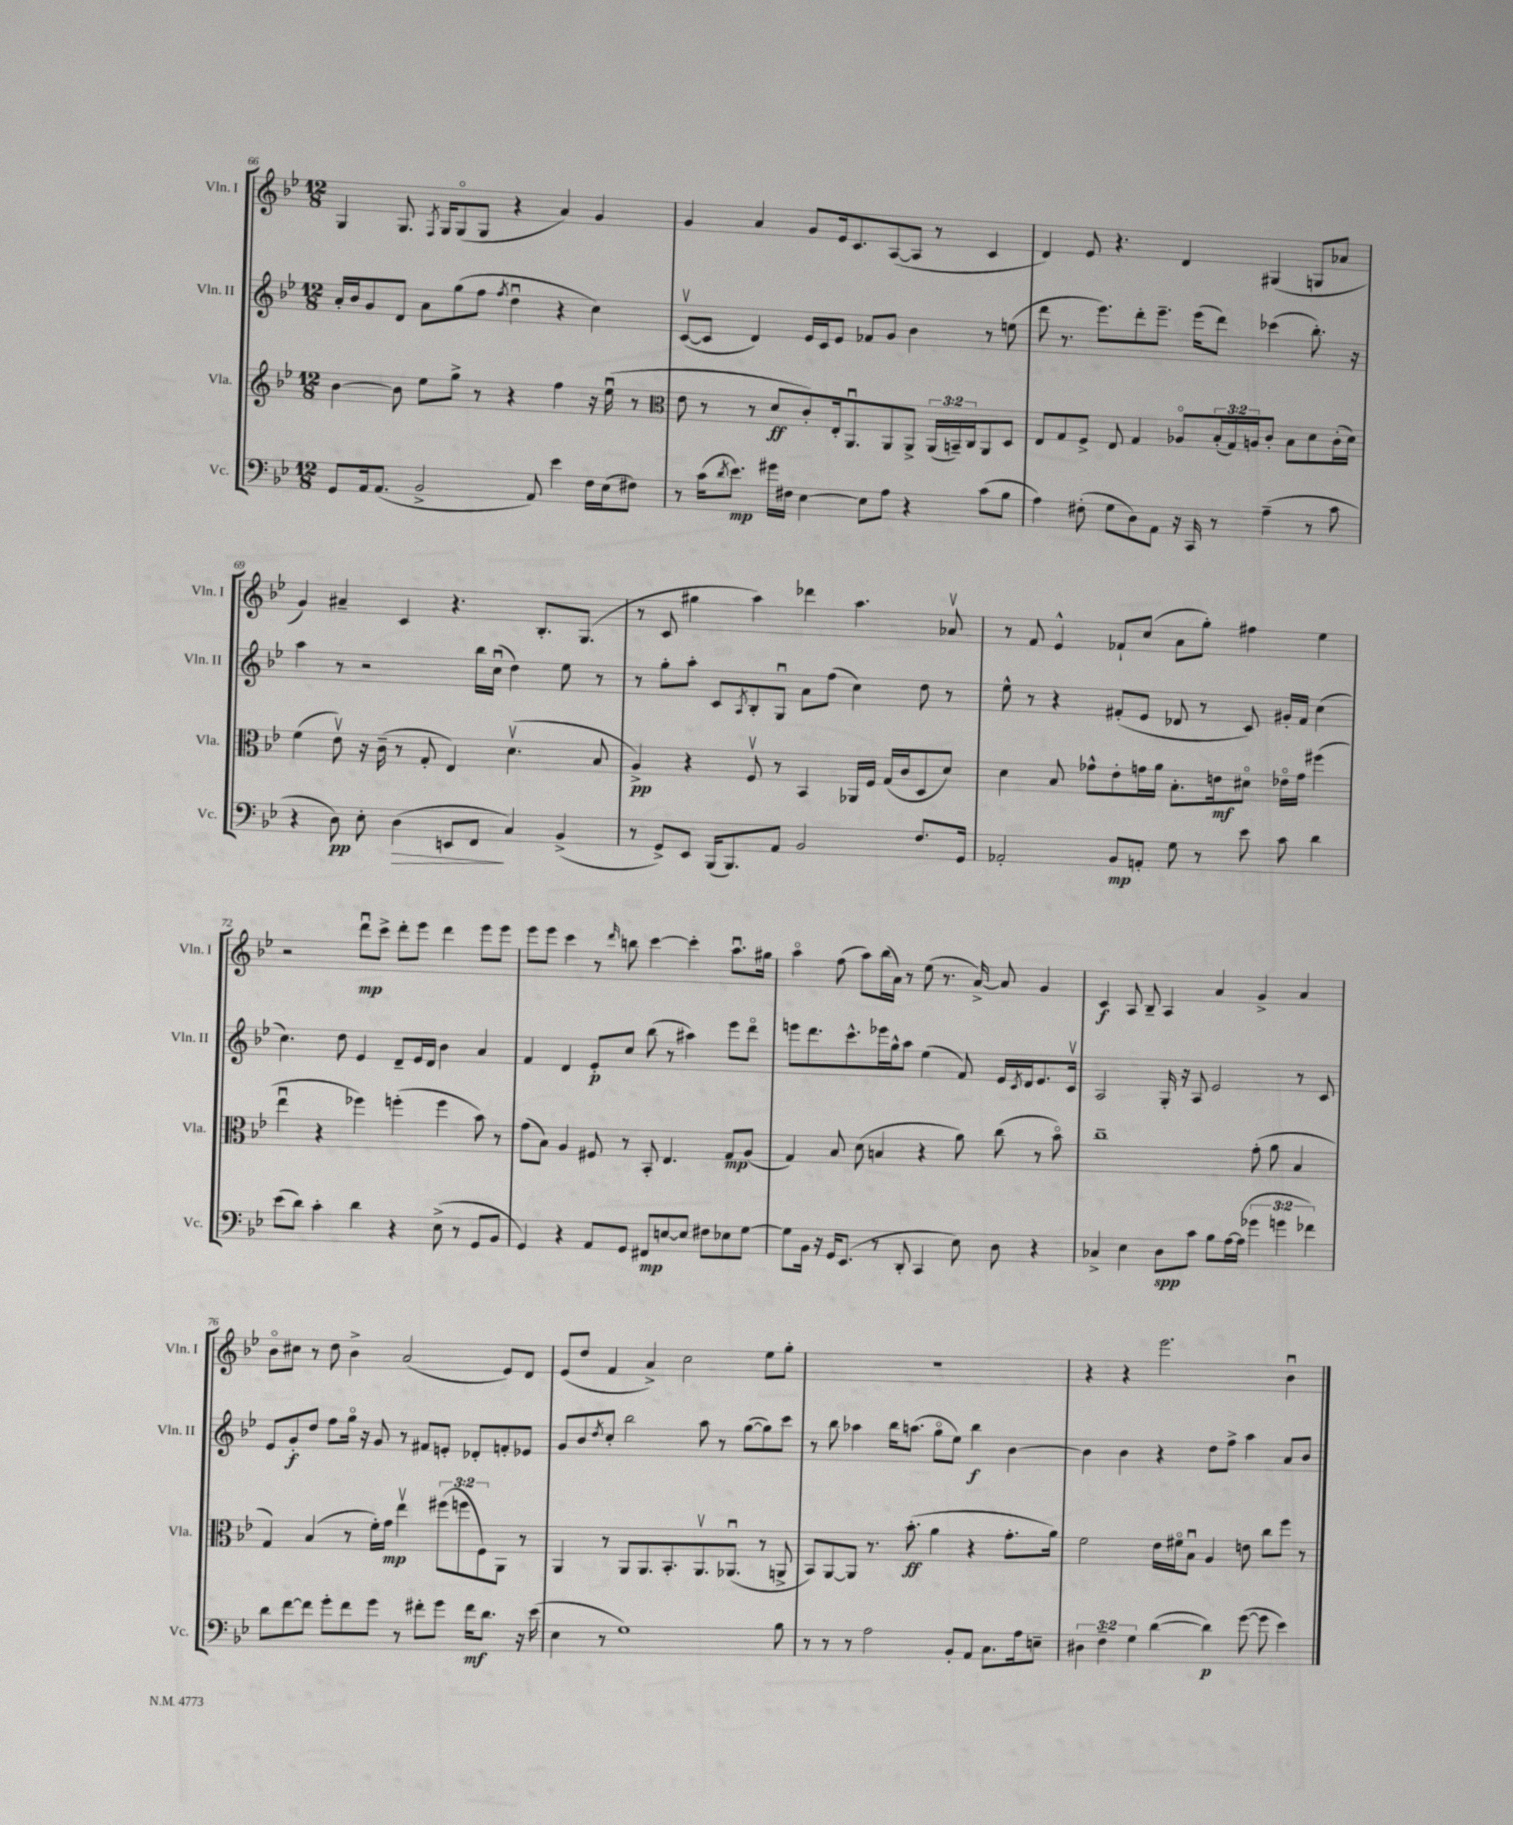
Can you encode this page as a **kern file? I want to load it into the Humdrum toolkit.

**kern	**dynam	**kern	**dynam	**kern	**dynam	**kern	**dynam
*part4	*part4	*part3	*part3	*part2	*part2	*part1	*part1
*staff4	*staff4	*staff3	*staff3	*staff2	*staff2	*staff1	*staff1
*I"Vc.	*	*I"Vla.	*	*I"Vln. II	*	*I"Vln. I	*
*I'Vc.	*	*I'Vla.	*	*I'Vln. II	*	*I'Vln. I	*
*clefF4	*	*clefG2	*	*clefG2	*	*clefG2	*
*k[b-e-]	*	*k[b-e-]	*	*k[b-e-]	*	*k[b-e-]	*
*M12/8	*	*M12/8	*	*M12/8	*	*M12/8	*
=66	=66	=66	=66	=66	=66	=66	=66
8GG/L	.	[4b-\	.	16a'/LL	.	4G/	.
.	.	.	.	16b-/J	.	.	.
16AA/k	.	.	.	8g/	.	.	.
(8.AA/J	.	.	.	.	.	.	.
.	.	8b-\]	.	8d/J	.	8.G/	.
2BB-^/	.	8ee-\L	.	8a\L	.	.	.
.	.	.	.	.	.	8qF/	.
.	.	.	.	.	.	16G/KL	.
.	.	8gg^\J	.	(8gg\	.	(8G/	.
.	.	8r	.	8ff\J	.	8G/J	.
.	.	.	.	8qff/	.	.	.
.	.	4r	.	4ddu\	.	4r	.
8AA/)	.	.	.	.	.	.	.
4e-\	.	4ff\	.	4r	.	4a/)	.
16F\LL	.	16r	.	4cc\)	.	4g/	.
(16E-\J	.	(16ee-u\	.	.	.	.	.
8F#X\J)	.	8r	.	.	.	.	.
=67	=67	=67	=67	=67	=67	=67	=67
*	*	*clefC3	*	*	*	*	*
8r	.	8e-\	.	([8cv/L	.	4g/	.
(16c\KL	.	8r	.	8c/J]	.	.	.
8qd/	.	.	.	.	.	.	.
8.e-\J)	mp	.	.	.	.	.	.
.	.	8r	.	4d/)	.	4a/	.
16g#X\LL	.	8d/L	ff	.	.	.	.
16F#X\JJ	.	.	.	.	.	.	.
[4E-\	.	8c'/)	.	16e-/LL	.	8g/L	.
.	.	.	.	16c/J	.	.	.
.	.	16E-'/k	.	8e-/J	.	16e-/k	.
.	.	8.AAu/	.	.	.	8.c/	.
8E-\L]	.	.	.	8f-X/L	.	.	.
8A\J	.	8AA/	.	8g/J	.	([8A/	.
4r	.	8AA^/J	.	4b-\	.	8A/J]	.
.	.	(24AA/LL	.	.	.	8r	.
.	.	24BBn~/)	.	.	.	.	.
.	.	24C/J	.	.	.	.	.
(8c\L	.	8AA/	.	8r	.	4c/	.
8B-\J	.	8D/J	.	(8een\	.	.	.
=68	=68	=68	=68	=68	=68	=68	=68
4A\)	.	8E-/L	.	8ddd\	.	4d/)	.
.	.	8G/	.	8.r	.	.	.
(8F#X'\	.	8F^/J	.	.	.	8e-/	.
.	.	.	.	8.eee-\L)	.	.	.
8G\L	.	8E-/	.	.	.	4.r	.
8D\)	.	4G/	.	8ddd'\	.	.	.
8AA\J	.	.	.	8.eee-~\J	.	.	.
16r	.	8A-X/L	.	.	.	4d/	.
16CC/	.	.	.	(16eee-\KL	.	.	.
8r	.	(24B-'/L	.	8ddd\J)	.	.	.
.	.	24G/)	.	.	.	.	.
.	.	24An/J	.	.	.	.	.
(4A~\	.	8c'/J	.	(4ccc-X\	.	(4G#X/	.
.	.	8B-\L	.	.	.	.	.
8r	.	8d\	.	8.bb-'\)	.	8Gn/L	.
8c\	.	(16c'\L	.	.	.	8a-X/J	.
.	.	16d\JJ)	.	16r	.	.	.
!!LO:LB:g=z
=69	=69	=69	=69	=69	=69	=69	=69
4r	.	(4f\	.	4aa\	.	4g/)	.
8D\)	pp	8e-v\)	.	8r	.	4a#X~/	.
8E-'\	.	16r	.	2r	.	.	.
.	.	(16c~\	.	.	.	.	.
!	!LO:HP:b	!	!	!	!	!	!
(4D\	>	8r	.	.	.	4c/	.
.	.	8G'/	.	.	.	.	.
8EEn/L	.	4E-/)	.	.	.	4.r	.
8FF/J	.	.	.	16bb-\LL	.	.	.
.	.	.	.	(16ccu\JJ	.	.	.
4C/)	]	(4.dv\	.	4dd\)	.	.	.
.	.	.	.	.	.	8.B-'/L	.
(4BB-^/	.	.	.	8ee-\	.	.	.
.	.	.	.	.	.	(8.G/J	.
.	.	8B-/	.	8r	.	.	.
=70	=70	=70	=70	=70	=70	=70	=70
8r	.	4A^/)	pp	8r	.	8r	.
8GG^/L)	.	.	.	8gg'\L	.	8c/	.
8EE-/J	.	4r	.	8aa'\J	.	4gg#X\	.
(16BBB-/KL	.	.	.	8c/L	.	.	.
8.BBB-/)	.	.	.	.	.	.	.
.	.	.	.	8qA/	.	.	.
.	.	8Fv/	.	8B-'/	.	4aa\)	.
8AA/J	.	8r	.	8Gu/J	.	.	.
2BB-/	.	4BB-/	.	8a\L	.	4ddd-X\	.
.	.	.	.	(8ff\J	.	.	.
.	.	16AA-X/LL	.	4cc\)	.	4.aa\	.
.	.	16F/JJ	.	.	.	.	.
.	.	(16G/LL	.	.	.	.	.
.	.	16c/J	.	.	.	.	.
8.F/L	.	8D/	.	8dd\	.	.	.
.	.	8d/J)	.	8r	.	8a-Xv/	.
16GG/Jk	.	.	.	.	.	.	.
=71	=71	=71	=71	=71	=71	=71	=71
2AA-X'/	.	4d\	.	8ee-^^\	.	8r	.
.	.	.	.	8r	.	8f/	.
.	.	8B-/	.	4r	.	4e-^^/	.
.	.	8g-X^^\L	.	.	.	.	.
8BB-/L	mp	8e-'\	.	(8f#X'/L	.	8f-X`/L	.
8AAn'/J	.	16gn\L	.	8e-/J	.	(8cc/J	.
.	.	16a\JJ	.	.	.	.	.
8G\	.	8.B-'\L	.	8d-X/	.	8a\L	.
8r	.	.	.	8r	.	8gg'\J)	.
.	.	16en\k	mf	.	.	.	.
8e-\	.	8d#X\J	.	8c/)	.	4ff#X\	.
8c\	.	16e-X\LL	.	16g#X'/LL	.	.	.
.	.	16g\JJ	.	16f#/JJ	.	.	.
4d\	.	(4ff#X\	.	(4cc\	.	4ee-\	.
!!LO:LB:g=z
=72	=72	=72	=72	=72	=72	=72	=72
(8e-\L	.	4ee-u\	.	4.cc\)	.	2r	.
8d\J)	.	.	.	.	.	.	.
4c'\	.	4r	.	.	.	.	.
.	.	.	.	8dd\	.	.	.
4d\	.	4ff-X\)	.	4e-/	.	8dddu\L	mp
.	.	.	.	.	.	8ccc^\J	.
4r	.	(4ffn'\	.	8d~/L	.	8ddd'\L	.
.	.	.	.	16e-/L	.	8eee-\J	.
.	.	.	.	16d/JJ	.	.	.
(8E-^\	.	4ff\	.	4b-\	.	4ddd\	.
8r	.	.	.	.	.	.	.
8GG/L	.	8b-\)	.	4a/	.	8eee-\L	.
8BB-/J	.	8r	.	.	.	8eee-\J	.
=73	=73	=73	=73	=73	=73	=73	=73
4GG/)	.	(8g\L	.	4f/	.	8eee-\L	.
.	.	8B-\J)	.	.	.	8eee-\J	.
4r	.	4A/	.	4d/	.	4ccc\	.
8AA/L	.	8F#X/	.	8e-'/L	p	8r	.
.	.	.	.	.	.	16qqddd/	.
8GG/J	.	8r	.	8cc/J	.	8bbn\	.
8FF#X/L	mp	8BB-'/	.	(8bb-\	.	[4ccc\	.
[8En/	.	4.E-/	.	8r	.	.	.
8E/J]	.	.	.	4aa#X\)	.	4ccc'\]	.
8F#X\L	.	.	.	.	.	.	.
8E-X\	.	8G/L	mp	8eee-\L	.	8.aau\L	.
[8G\J	.	(8A/J	.	8ddd\J	.	.	.
.	.	.	.	.	.	16gg#X\Jk	.
=74	=74	=74	=74	=74	=74	=74	=74
8G\L]	.	4G/)	.	8eeen\L	.	4aa\	.
16BB-\Jk	.	.	.	8.ddd\	.	.	.
16r	.	.	.	.	.	.	.
16GG/KL	.	8B-/	.	.	.	(8ff\	.
(8.EE-/J	.	.	.	8.ccc^^\	.	.	.
.	.	(8d\	.	.	.	8aa\L)	.
8r	.	4Bn/	.	16eee-X\L	.	(16bb-\L	.
.	.	.	.	16gg^^\J	.	16a\JJ)	.
8DD'/	.	.	.	8aa\J	.	8r	.
4CC/	.	4r	.	(4ee-\	.	(8ee-\	.
.	.	.	.	.	.	8.r	.
8E-\)	.	8a\)	.	8f/)	.	.	.
.	.	.	.	.	.	[16a^/)	.
8D\	.	(8cc\	.	16e-/LL	.	8a/]	.
.	.	.	.	8qc/	.	.	.
.	.	.	.	16d/J	.	.	.
4r	.	8r	.	8.e-/	.	4g/	.
.	.	8b-\)	.	.	.	.	.
.	.	.	.	16cv/Jk	.	.	.
=75	=75	=75	=75	=75	=75	=75	=75
4C-X^/	.	1cc~	.	2A/	.	4c/	f
4E-\	.	.	.	.	.	8A/	.
.	.	.	.	.	.	8B-~/	.
8D\L	spp	.	.	16G'/	.	4A/	.
.	.	.	.	16r	.	.	.
8c\J	.	.	.	8A/	.	.	.
8B-\L	.	.	.	2e-/	.	4a/	.
[16A\L	.	.	.	.	.	.	.
(16A\JJ]	.	.	.	.	.	.	.
6g-X\	.	(8g'\	.	.	.	4g^/	.
.	.	8a\	.	.	.	.	.
6gn\	.	.	.	.	.	.	.
.	.	4B-/	.	8r	.	4a/	.
6f-X\)	.	.	.	.	.	.	.
.	.	.	.	8c/	.	.	.
!!LO:LB:g=z
=76	=76	=76	=76	=76	=76	=76	=76
8d\L	.	4G/)	.	8e-/L	.	8b-\L	.
[8f\	.	.	.	8g'/	f	8cc#X\J	.
8f\J]	.	(4B-/	.	8dd/J	.	8r	.
8g'\L	.	.	.	8ff\L	.	8dd\	.
8f\	.	8r	.	16gg\Jk	.	4b-^\	.
.	.	.	.	16r	.	.	.
8g\J	.	16f'\LL)	.	8g/	.	.	.
.	.	16g\JJ	mp	.	.	.	.
8r	.	4ee-v\	.	8r	.	(2a/	.
8f#X'\L	.	.	.	8f#X/L	.	.	.
8g\J	.	(12ff#X\L	.	8en'/J	.	.	.
.	.	12ffn\	.	.	.	.	.
16f#\KL	mf	.	.	8d-X'/L	.	.	.
.	.	12F\)	.	.	.	.	.
8.d\J	.	.	.	.	.	.	.
.	.	8AA\J	.	8fn'/	.	8e-/L)	.
16r	.	8r	.	8e-X/J	.	8d/J	.
(16e-\	.	.	.	.	.	.	.
=77	=77	=77	=77	=77	=77	=77	=77
4E-\	.	4AA/	.	8g/L	.	(8e-/L	.
.	.	.	.	8b-/	.	8dd/J	.
.	.	.	.	8qdd/	.	.	.
8r	.	8r	.	8cc'/J	.	4f/	.
1G)	.	8AA/L	.	2bb-\	.	.	.
.	.	8.AA/	.	.	.	4a^/)	.
.	.	8.BB-'/	.	.	.	.	.
.	.	.	.	.	.	2cc\	.
.	.	8.AAv/	.	8aa\	.	.	.
.	.	.	.	8r	.	.	.
.	.	(8.AA-Xu/J	.	.	.	.	.
.	.	.	.	([8gg\L	.	.	.
.	.	8r	.	8gg\])	.	8ee-\L	.
8B-\	.	8AAn^/	.	8ccc\J	.	8gg'\J	.
=78	=78	=78	=78	=78	=78	=78	=78
8r	.	8BB-/L)	.	8r	.	1.r	.
8r	.	[8AA/	.	8bb-\	.	.	.
8r	.	8AA/J]	.	4aa-X\	.	.	.
2A\	.	8.r	.	.	.	.	.
.	.	.	.	16bb-\KL	.	.	.
.	.	(8.b-'\	ff	(8.aan\J	.	.	.
.	.	4a\	.	8gg\L	.	.	.
8BB-'/L	.	.	.	8ee-\J)	.	.	.
8AA/J	.	4r	.	4bb-\	f	.	.
8.C\L	.	.	.	.	.	.	.
.	.	8.g'\L	.	[4b-\	.	.	.
16A\k	.	.	.	.	.	.	.
8En~\J	.	.	.	.	.	.	.
.	.	16a\Jk)	.	.	.	.	.
=79	=79	=79	=79	=79	=79	=79	=79
6D#X\	.	2f\	.	4b-\]	.	4r	.
6F~\	.	.	.	.	.	.	.
.	.	.	.	4b-\	.	4r	.
6G\	.	.	.	.	.	.	.
([4d\	.	16e-\LL	.	4r	.	2.eee-\	.
.	.	16f#X\J	.	.	.	.	.
.	.	8B-u\J	.	.	.	.	.
4d\])	p	4A/	.	8dd\L	.	.	.
.	.	.	.	8ff^\J	.	.	.
([8g\	.	8en\	.	4aa\	.	.	.
8g\]	.	8cc\L	.	.	.	.	.
4e-\)	.	8ff\J	.	8a/L	.	4b-u\	.
.	.	8r	.	8b-/J	.	.	.
==	==	==	==	==	==	==	==
*-	*-	*-	*-	*-	*-	*-	*-
